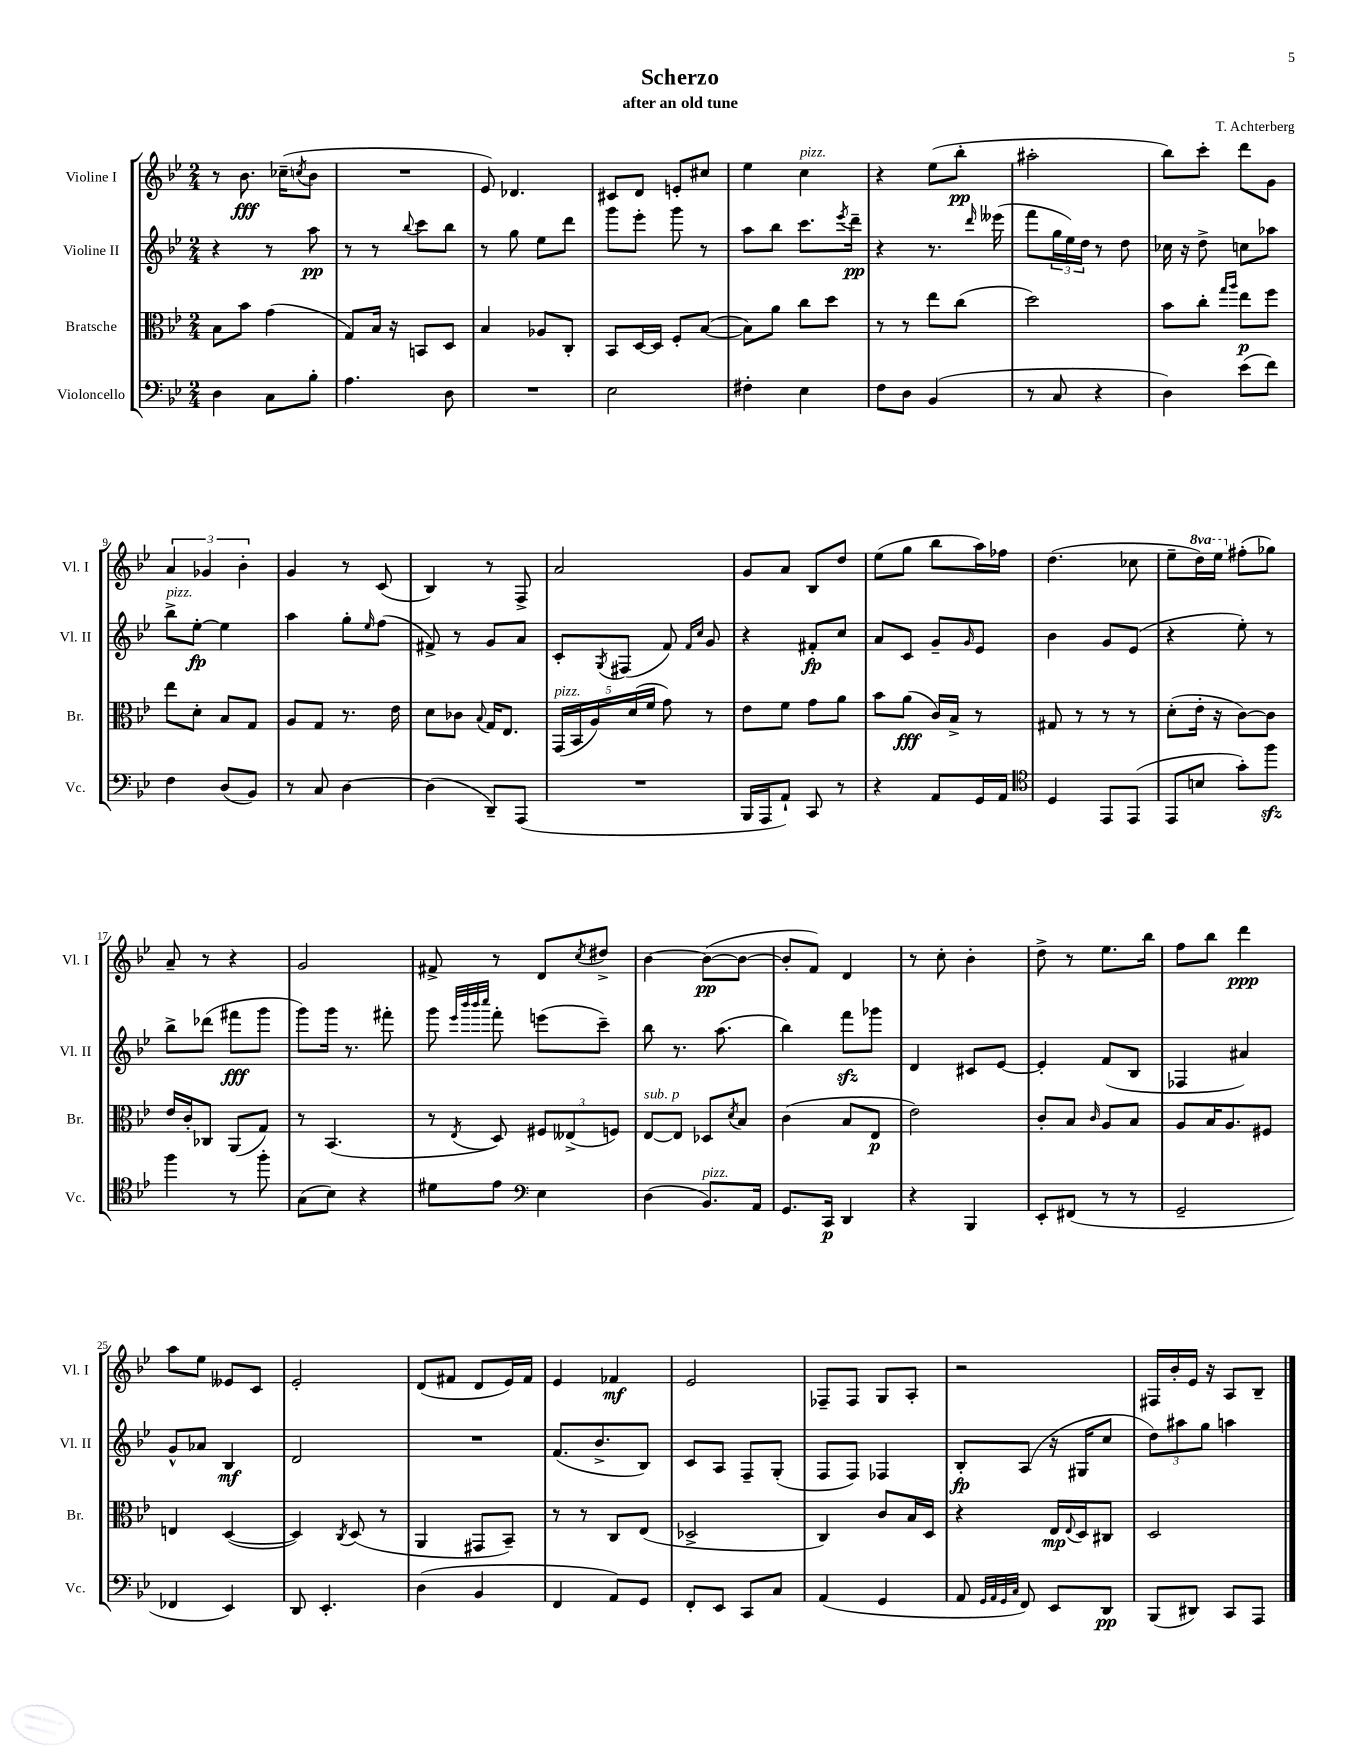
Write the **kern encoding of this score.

**kern	**kern	**kern	**kern
*staff4	*staff3	*staff2	*staff1
*clefF4	*clefC3	*clefG2	*clefG2
*k[b-e-]	*k[b-e-]	*k[b-e-]	*k[b-e-]
*M2/4	*M2/4	*M2/4	*M2/4
4D\	8B-\L	4r	8r
.	8b-\J	.	8.b-\
8C\L	(4g\	8r	.
.	.	.	(16cc-~\LK
.	.	.	8qcc/
8B-'\J	.	8aa\	8b-\J
=	=	=	=
4.A\	8G/L)	8r	2r
.	16B-/Jk	8r	.
.	16r	.	.
.	.	8qqbb-/	.
.	8BB/L	8ccc\L	.
8D\	8D/J	8bb-\J	.
=	=	=	=
2r	4B-/	8r	8e-/)
.	.	8gg\	4.d-/
.	8A-/L	8ee-\L	.
.	8C'/J	8ddd\J	.
=	=	=	=
2E-\	8BB-/L	8ggg\L	8c#/L
.	[16D/L	8eee-'\J	8d/J
.	16D/]JJ	.	.
.	8F'/L	8ggg\	8e'/L
.	([8B-/J	8r	8cc#/J
=	=	=	=
4F#'\	8B-\]L)	8aa\L	4ee-\
.	8a\J	8bb-\J	.
4E-\	8cc\L	8.ccc\L	4cc\
.	8dd\J	.	.
.	.	8qeee-/	.
.	.	16ddd~\Jk	.
=	=	=	=
8F\L	8r	4r	4r
8D\J	8r	.	.
(4BB-/	8ee-\L	8.r	(8ee-\L
.	(8cc\J	.	8bb-'\J
.	.	16qqddd/	.
.	.	(16eee--\	.
=	=	=	=
8r	2dd\)	8fff\L	2aa#'\
8C/	.	24gg\L	.
.	.	24ee-\)	.
.	.	24dd\JJ	.
4r	.	8r	.
.	.	8dd\	.
=	=	=	=
4D\)	8b-\L	16cc-\	8bb-\L)
.	.	16r	.
.	8cc'\J	8dd^\	8ccc'\J
.	16qqgg/LL	.	.
.	16qqaa/JJ	.	.
(8e-\L	8ee-\L	8cc\L	8ddd\L
8f\J)	8ff\J	8aa-\J	8g\J
=	=	=	=
4F\	8ee-\L	8bb-^\L	6a/
.	8d'\J	[8ee-'\J	.
.	.	.	6g-/
(8D/L	8B-/L	4ee-\]	.
.	.	.	6b-'\
8BB-/J)	8G/J	.	.
=	=	=	=
8r	8A/L	4aa\	4g/
8C/	8G/J	.	.
[4D\	8.r	8gg'\L	8r
.	.	16qqee-/	.
.	.	(8ff\J	(8c/
.	16e-\	.	.
=	=	=	=
(4D\]	8d\L	8f#^/)	4B-/)
.	8c-\J	8r	.
.	8qqB-/	.	.
8DD~/L)	16G/LK	8g/L	8r
.	8.E-/J	.	.
(8AAA/J	.	8a/J	8F^/
=	=	=	=
2r	(20GG/LL	8c'/L	2a/
.	20BB-/	.	.
.	20A/)	.	.
.	.	8qG/	.
.	.	(8F#/J	.
.	(20d/	.	.
.	20f/JJ	.	.
.	8g\)	8f/)	.
.	.	16qqf/LL	.
.	.	16qqcc/JJ	.
.	8r	8g/	.
=	=	=	=
16BBB-/LL	8e-\L	4r	8g/L
16AAA/J	.	.	.
8AA`/J)	8f\J	.	8a/J
8CC/	8g\L	8f#'/L	8B-/L
8r	8a\J	8cc/J	8dd/J
=	=	=	=
4r	8b-\L	8a/L	(8ee-\L
.	(8a\J	8c/J	8gg\J
8AA/L	16c/LL)	8g~/L	8bb-\L
.	16B-^/JJ	.	.
.	.	16qqg/	.
16GG/L	8r	8e-/J	16aa\L)
16AA/JJ	.	.	16ff-\JJ
=	=	=	=
*clefC4	*	*	*
4D/	8G#/	4b-\	(4.dd\
.	8r	.	.
8EE-/L	8r	8g/L	.
(8EE-/J	8r	(8e-/J	8cc-\
=	=	=	=
8EE-/L	(8d'\L	4r	8ee-~\L
8B/J	16e-'\Jk	.	16ddd\L)
.	16r	.	16eee-\JJ
8g'\L)	[8c\L)	8ee-'\)	(8ff#'\L
8ff\J	8c\]J	8r	8gg-\J)
=	=	=	=
4ff\	16e-/LL	8bb-^\L	8a~/
.	16c'/J	.	.
.	8C-/J	(8ddd-\J	8r
8r	(8AA/L	8fff#\L	4r
8ff'\	8G/J)	8ggg\J	.
=	=	=	=
(8G\L	8r	8ggg\L)	2g/
8B-\J)	(4.BB-/	16ggg\Jk	.
.	.	8.r	.
4r	.	.	.
.	.	8fff#'\	.
=	=	=	=
8d#\L	8r	8ggg\	8f#^/
.	.	32qqeee-/LLL	.
.	.	32qqbbb-/	.
.	.	32qqbbb-/	.
.	8qE-/	32qqcccc/JJJ	.
8e-\J	8D/)	8fff'\	8r
*clefF4	*	*	*
4E-\	12F#/L	(8eee\L	8d/L
.	(12E--^/	.	.
.	.	.	8qcc/
.	.	8ccc~\J)	8dd#^/J
.	12F/J)	.	.
=	=	=	=
(4D\	[8E-/L	8bb-\	[4b-\
.	8E-/]J	8.r	.
8.BB-/L)	8D-/L	.	(8b-\_L
.	.	(8.aa\	.
.	8qd/	.	.
.	8B-/J	.	8b-\_J
16AA/Jk	.	.	.
=	=	=	=
8.GG/L	(4c\	4bb-\)	8b-'/]L
.	.	.	8f/J)
16CC/Jk	.	.	.
4DD/	8B-/L	8fff\L	4d/
.	8E-/J	8ggg-\J	.
=	=	=	=
4r	2e-\)	4d/	8r
.	.	.	8cc'\
4BBB-/	.	8c#/L	4b-'\
.	.	[8e-/J	.
=	=	=	=
8EE-'/L	8c'/L	4e-'/]	8dd^\
(8FF#/J	8B-/J	.	8r
.	16qqc/	.	.
8r	8A/L	(8f/L	8.ee-\L
8r	8B-/J	8B-/J	.
.	.	.	16bb-\Jk
=	=	=	=
2GG~/	8A/L	4F-/	8ff\L
.	16B-/K	.	8bb-\J
.	8.A/	.	.
.	.	4a#/)	4ddd\
.	8F#/J	.	.
=	=	=	=
4FF-/	4E/	8g^^/L	8aa\L
.	.	8a-/J	8ee-\J
4EE-/)	([4D/	4B-/	8e--/L
.	.	.	8c/J
=	=	=	=
8DD/	4D/])	2d/	2e-'/
4.EE-'/	.	.	.
.	8qC/	.	.
.	(8D/	.	.
.	8r	.	.
=	=	=	=
(4D\	4AA/	2r	(8d/L
.	.	.	8f#/J
4BB-/	8GG#/L	.	8d/L
.	8BB-~/J)	.	16e-/L)
.	.	.	16f#/JJ
=	=	=	=
4FF/	8r	(8.f/L	4e-/
.	8r	.	.
.	.	8.b-^/	.
8AA/L)	8C/L	.	4f-/
8GG/J	(8E-/J	8B-/J)	.
=	=	=	=
8FF'/L	2D-^/	8c/L	2e-/
8EE-/J	.	8A/J	.
8CC/L	.	8F~/L	.
8C/J	.	(8G'/J	.
=	=	=	=
(4AA/	4C/)	8F/L	8F-~/L
.	.	8F/J)	8F-/J
4GG/	8c/L	4F-/	8G/L
.	16B-/L	.	8A'/J
.	16D/JJ	.	.
=	=	=	=
8AA/	4r	8B-'/L	2r
32qqGG/LLL	.	.	.
32qqAA/	.	.	.
32qqGG/	.	.	.
32qqC/JJJ	.	.	.
8FF/)	.	(8A/J	.
8EE-/L	16E-/LL	16r	.
.	8qqE-/	.	.
.	16D/J	16G#/LK	.
8DD/J	8C#/J	8cc/J	.
=	=	=	=
(8BBB-/L	2D/	12dd\L)	16F#/LL
.	.	.	16b-'/
.	.	12aa#\	.
8DD#/J)	.	.	16e-/JJ
.	.	12gg\J	.
.	.	.	16r
8CC/L	.	4aa\	8A/L
8AAA/J	.	.	8B-~/J
==	==	==	==
*-	*-	*-	*-
